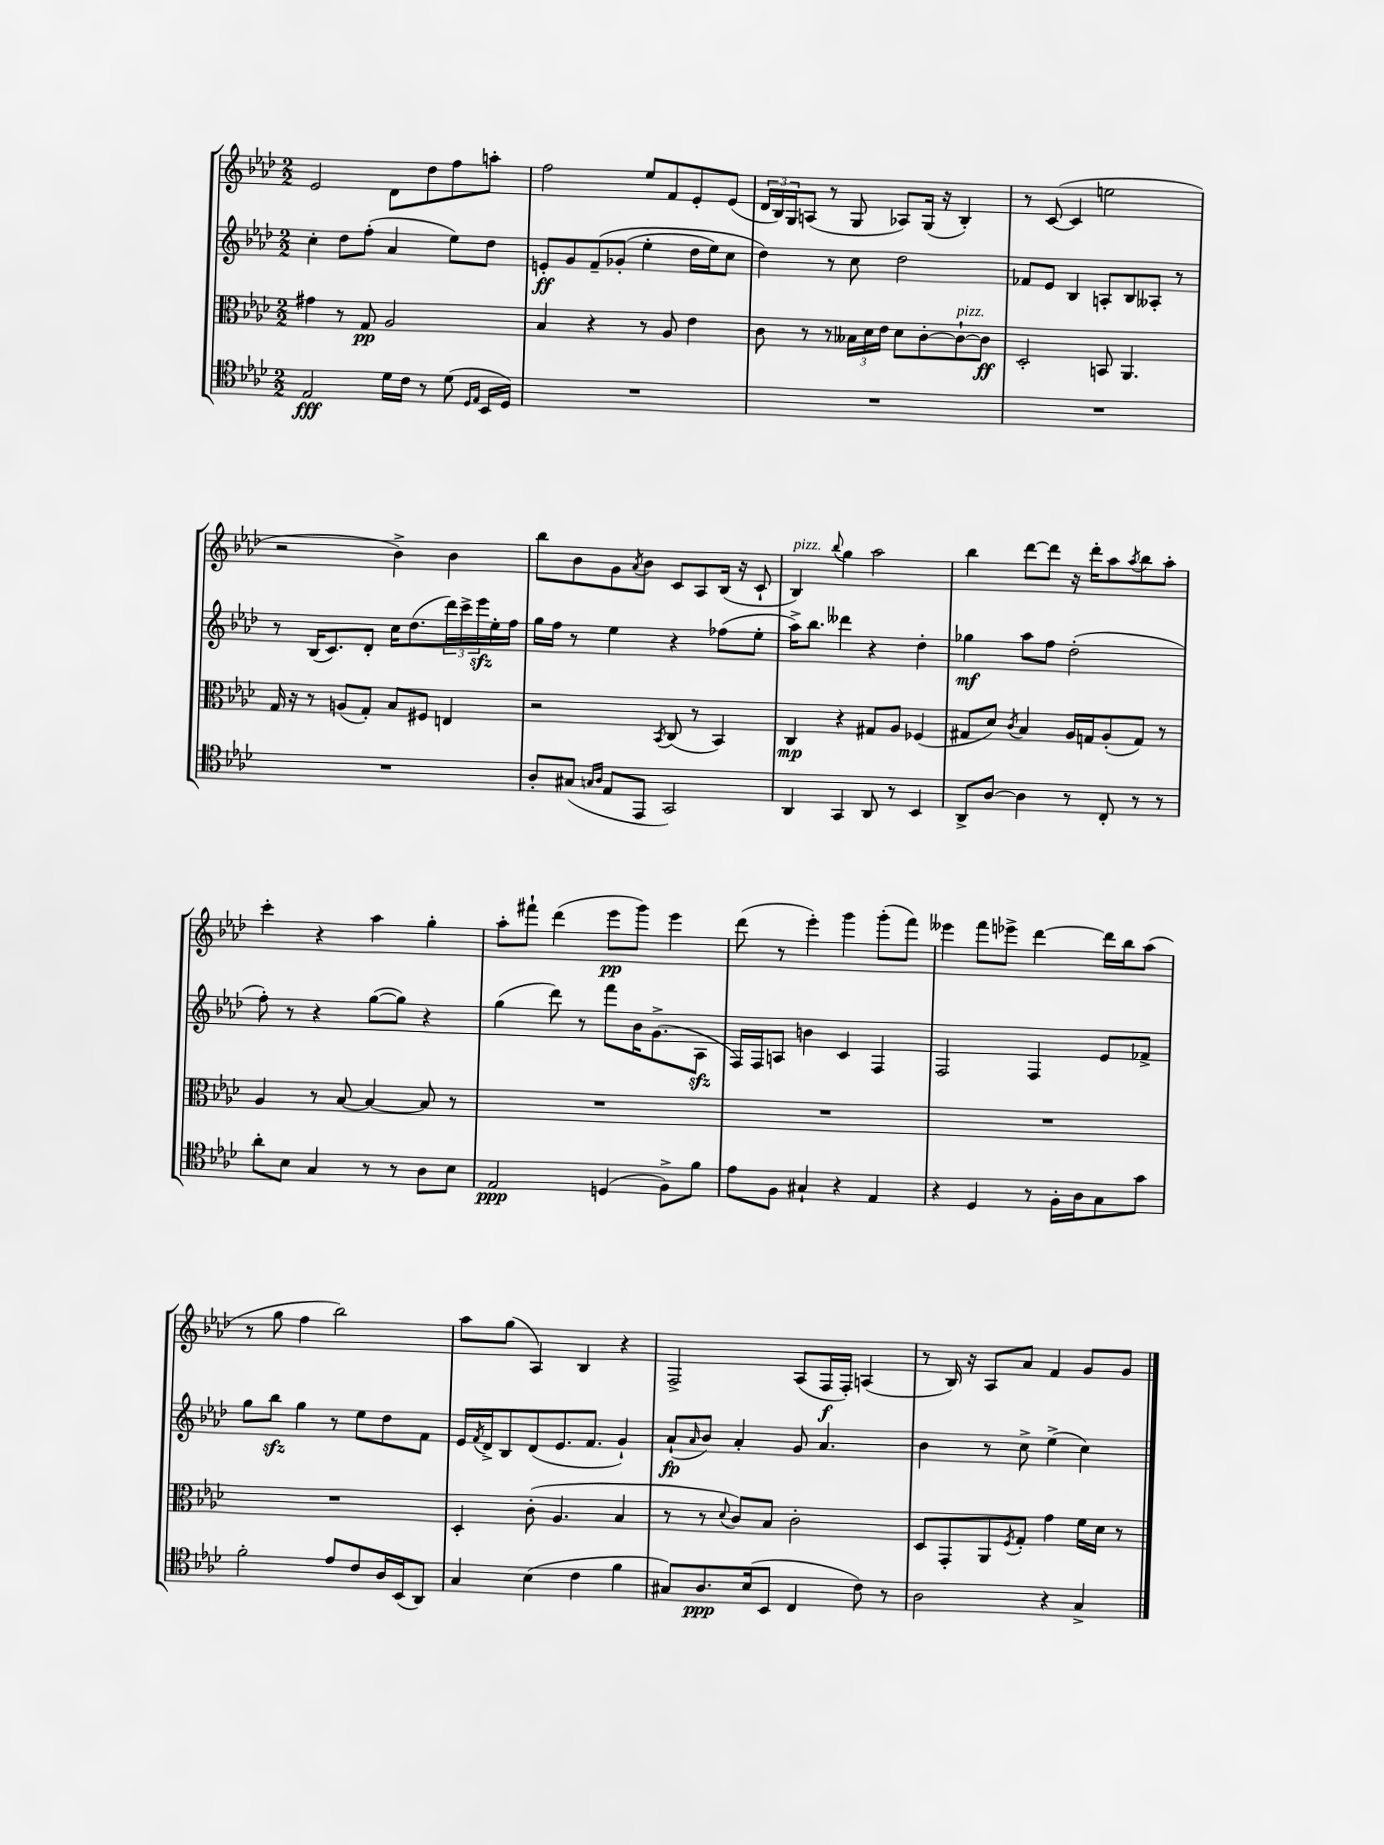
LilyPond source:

<<
\new StaffGroup <<
\new Staff = "s0" {
    \clef treble \key aes \major \numericTimeSignature \time 2/2
    ees'2 des'8 des''8 f''8 a''8-. |
    f''2 ees''8 f'8 ees'8-. ees'8( |
    \tuplet 3/2 { des'16 bes16) g16 } a8( r8 g8 aes8) g16( r16 bes4-.) |
    r8 c'8~( c'4 e''2 |
    r2 bes'4->) bes'4 |
    bes''8 bes'8 g'8 \acciaccatura { aes'8 } bes'8 c'8 aes8 bes16( r16 c'8-! |
    bes4^\markup { \italic "pizz." }) \appoggiatura { bes''8 } g''4 aes''2 |
    bes''4 des'''8~ des'''8 r16 des'''16-. aes''8 \acciaccatura { aes''8 } bes''8 aes''8-. |
    c'''4-. r4 aes''4 g''4-. |
    aes''8-. fis'''8-! des'''4( ees'''8\pp g'''8) ees'''4 |
    des'''8( r8 ees'''4-.) g'''4 g'''8-.( f'''8) |
    eeses'''4 f'''8 ees'''8-> des'''4~ des'''16 bes''16 aes''8( |
    r8 g''8 f''4 bes''2) |
    aes''8 g''8( aes4) bes4 r4 |
    f2-> aes8( f16\f f16-.) a4( |
    r8 bes16) r16 aes8 aes'8 f'4 g'8 g'8 \bar "|." |
}
\new Staff = "s1" {
    \clef treble \key aes \major \numericTimeSignature \time 2/2
    c''4-. des''8 f''8-.( aes'4 ees''8) des''8 |
    e'8-.\ff g'8 f'8--\( ges'8-.( ees''4-. des''16 ees''16) c''8 |
    des''4\) r8 c''8 des''2 |
    fes'8 ees'8 bes4 a8-. bes8 aeses8-. r8 |
    r8 bes16( c'8.) des'8-. c''16 des''8.( \tuplet 3/2 { des'''16) c'''16-> ees'''16\sfz } ees''16-. f''16 |
    g''16 f''16 r8 ees''4 r4 fes''8( ees''8-. |
    aes''16->) bes''8. deses'''4 r4 des''4-. |
    ges''4\mf aes''8 f''8 des''2-.( |
    f''8-.) r8 r4 g''8~( g''8) r4 |
    g''4( des'''8) r8 f'''8 bes'16 g'8.->( aes8\sfz |
    f16) f16 a8 b'4 c'4 f4 |
    f2 f4 ees'8 fes'8-> |
    g''8 bes''8\sfz g''4 r8 ees''8 des''8 f'8 |
    ees'16 \acciaccatura { f'8 } des'16-> bes8 des'8( ees'8. f'8. g'4-!) |
    aes'8-!\fp( \grace { aes'16 } bes'8) aes'4-. g'8 aes'4. |
    bes'4 r8 c''8-> ees''4->( c''4) \bar "|." |
}
\new Staff = "s2" {
    \clef alto \key aes \major \numericTimeSignature \time 2/2
    gis'4 r8 g8\pp aes2 |
    bes4 r4 r8 aes8 ees'4 |
    c'8 r8 r8 \tuplet 3/2 { beses16 des'16 ees'16 } des'8 c'8~-. c'8~-!^\markup { \italic "pizz." } c'8\ff |
    des2-. b,8 aes,4. |
    g16 r16 r8 a8( g8-.) bes8 fis8 e4 |
    r2 \acciaccatura { bes,8 } c8( r8 bes,4) |
    c4\mp r4 gis8 aes8 fes4( |
    gis8 des'8) \acciaccatura { c'8 } bes4 aes16 g16 aes8-.( g8) r8 |
    aes4 r8 bes8~ bes4~ bes8 r8 |
    R1 |
    R1 |
    R1 |
    R1 |
    des4-. c'8-.( aes4. bes4 |
    r8 r8 \appoggiatura { des'8 } c'8) bes8 c'2-. |
    des8 g,8-. aes,8 \acciaccatura { f8 } g8-. g'4 f'16 des'16 r8 \bar "|." |
}
\new Staff = "s3" {
    \clef tenor \key aes \major \numericTimeSignature \time 2/2
    ees2\fff des'16 c'16 r8 des'8( \grace { des16 ees16 } bes,16 des16) |
    R1 |
    R1 |
    R1 |
    R1 |
    aes8-. gis8( \grace { g16 aes16 } ees8 ees,8 g,2) |
    aes,4 g,4 aes,8 r8 bes,4 |
    aes,8-> aes8~ aes4 r8 c8-. r8 r8 |
    aes'8-. bes8 g4 r8 r8 aes8 bes8 |
    ees2\ppp d4( f8->) f'8 |
    ees'8 f8 gis4-! r4 ees4 |
    r4 des4 r8 f16-. aes16 g8 g'8 |
    f'2-. ees'8 c'8 aes16 bes,16( aes,8) |
    g4 bes4( c'4 f'4 |
    gis8) aes8.\ppp bes16( bes,8 c4 c'8) r8 |
    aes2 r4 g4-> \bar "|." |
}
>>
>>
\layout { \context { \Score \remove "Bar_number_engraver" } }
